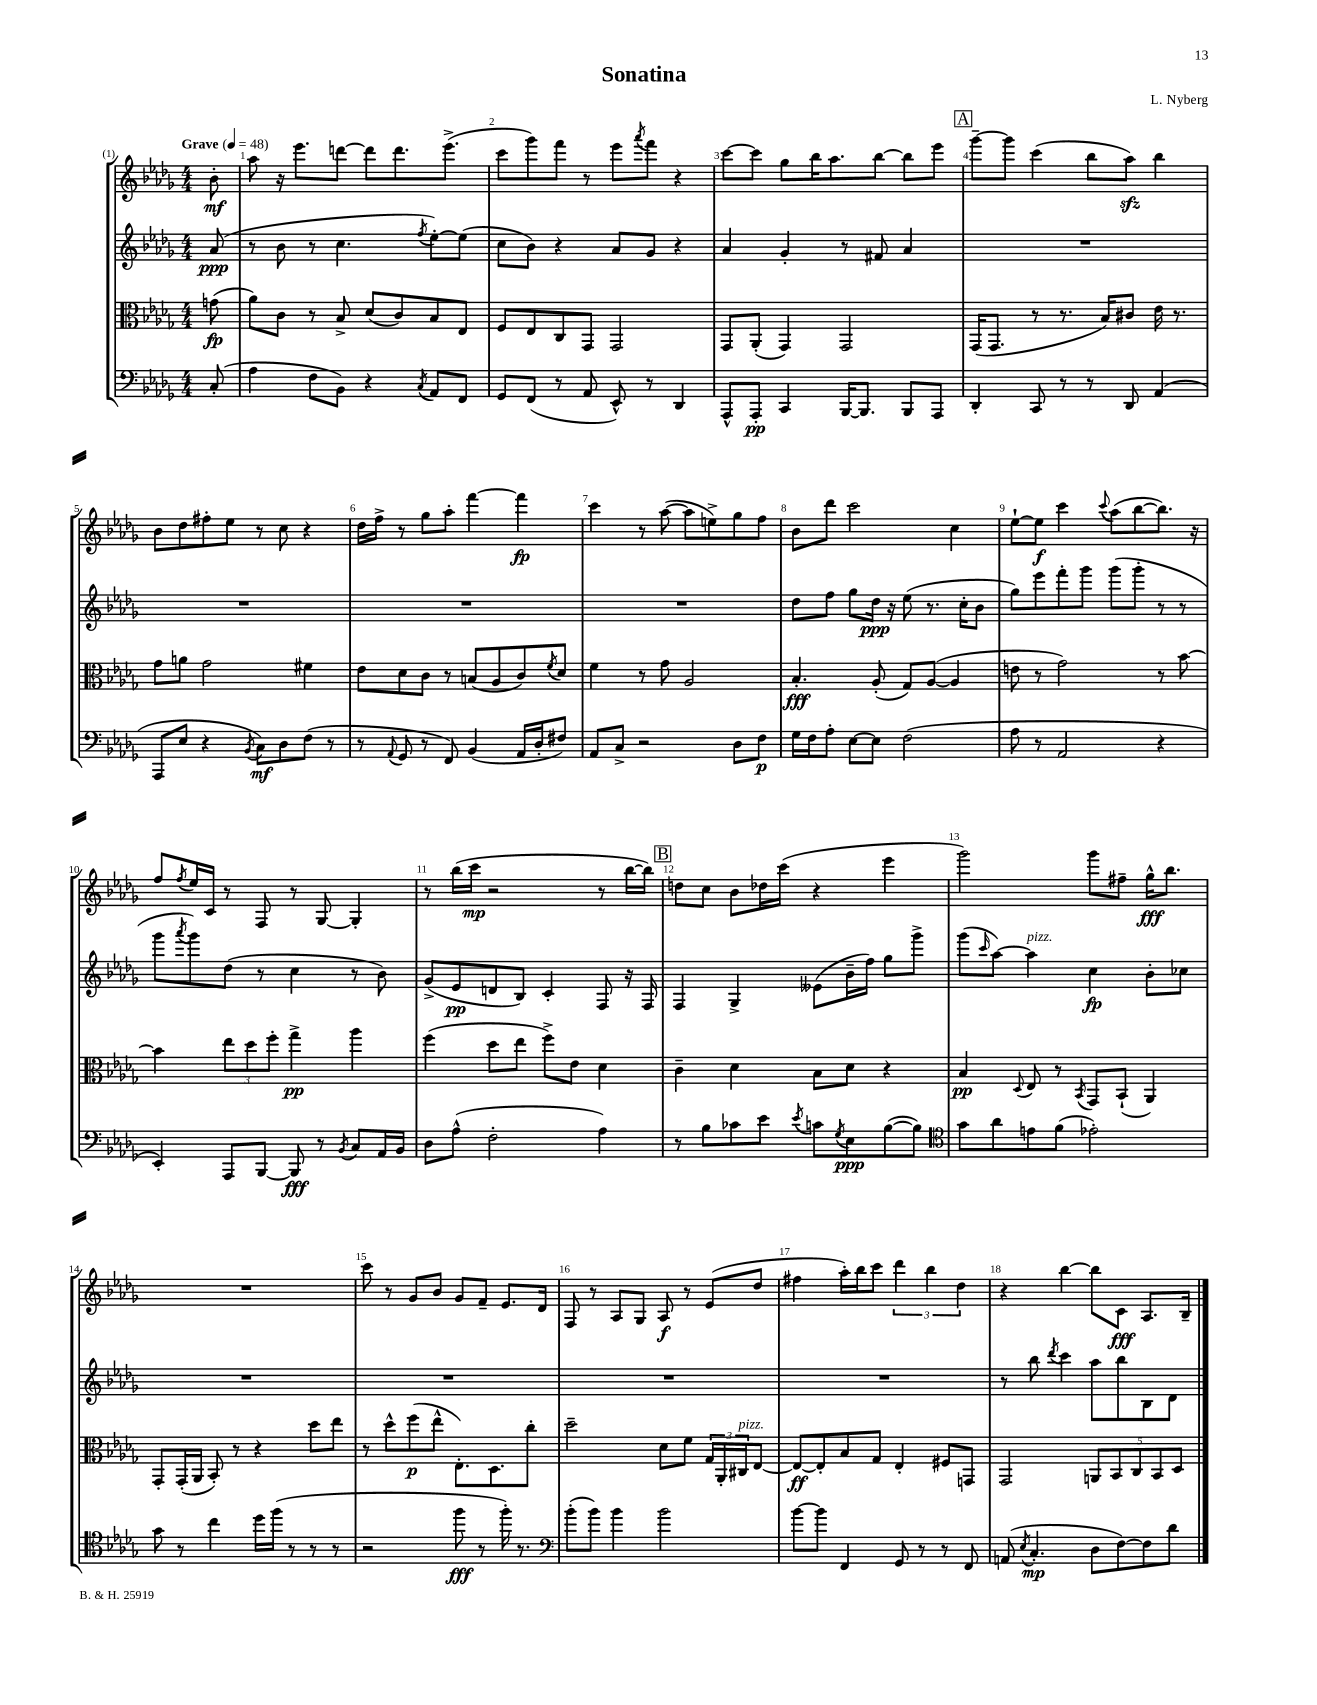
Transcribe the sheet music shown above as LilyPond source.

\header { title = "Sonatina" composer = "L. Nyberg" }
<<
\new StaffGroup <<
\new Staff = "s0" {
    \clef treble \key des \major \numericTimeSignature \time 4/4 \partial 8 \tempo "Grave" 4 = 48
    bes'8-.\mf |
    aes''8 r16 ees'''8. d'''8~ d'''8 d'''8. ees'''8.->( |
    c'''8 ges'''8) f'''8 r8 ees'''8 \acciaccatura { aes'''8 } f'''8 r4 |
    c'''8~ c'''8 ges''8 bes''16 aes''8. bes''8~ bes''8 ees'''8 |
    \mark \markup { \box "A" } ges'''8~-- ges'''8 c'''4( bes''8 aes''8\sfz) bes''4 |
    bes'8 des''8 fis''8-. ees''8 r8 c''8 r4 |
    des''16 f''16-> r8 ges''8 aes''8-. f'''4~ f'''4\fp |
    c'''4 r8 aes''8~( aes''8 e''8->) ges''8 f''8 |
    bes'8 des'''8 c'''2 c''4 |
    ees''8~-! ees''8\f c'''4 \appoggiatura { c'''8 } aes''8( bes''8~ bes''8.) r16 |
    f''8 \acciaccatura { f''8 } ees''16 c'16 r8 f8 r8 ges8~ ges4-. |
    r8 bes''16( c'''16\mp r2 r8 bes''16~ bes''16) |
    \mark \markup { \box "B" } d''8 c''8 bes'8 des''16 c'''16( r4 ees'''4 |
    ges'''2) ges'''8 fis''8-- ges''16-^\fff bes''8. |
    R1 |
    c'''8 r8 ges'8 bes'8 ges'8 f'8-- ees'8. des'16 |
    f8 r8 aes8 ges8 aes8\f r8 ees'8( des''8 |
    fis''4 aes''16-.) bes''16 c'''8 \tuplet 3/2 { des'''4 bes''4 des''4 } |
    r4 bes''4~ bes''8 c'8\fff aes8. bes16-- \bar "|." |
}
\new Staff = "s1" {
    \clef treble \key des \major \numericTimeSignature \time 4/4 \partial 8
    aes'8\ppp( |
    r8 bes'8 r8 c''4. \acciaccatura { f''8 } ees''8~-.) ees''8( |
    c''8 bes'8) r4 aes'8 ges'8 r4 |
    aes'4 ges'4-. r8 fis'8 aes'4 |
    \mark \markup { \box "A" } R1 |
    R1 |
    R1 |
    R1 |
    des''8 f''8 ges''8 des''16\ppp r16 ees''8( r8. c''16-. bes'8 |
    ges''8) ees'''8 f'''8-. ges'''8 ges'''8( ges'''8-. r8 r8 |
    ges'''8 \acciaccatura { aes'''8 } ges'''8) des''8( r8 c''4 r8 bes'8) |
    ges'8->( ees'8\pp d'8 bes8) c'4-. f8 r16 f16 |
    \mark \markup { \box "B" } f4 ges4-> eeses'8( bes'16-- f''16) ges''8 ges'''8-> |
    ges'''8( \grace { c'''16 } aes''8~) aes''4^\markup { \italic "pizz." } c''4\fp bes'8-. ces''8 |
    R1 |
    R1 |
    R1 |
    R1 |
    r8 bes''8 \acciaccatura { des'''8 } c'''4 aes''8 bes''8 bes8 des'8 \bar "|." |
}
\new Staff = "s2" {
    \clef alto \key des \major \numericTimeSignature \time 4/4 \partial 8
    g'8\fp( |
    aes'8) c'8 r8 bes8-> des'8( c'8) bes8 ees8 |
    f8 ees8 c8 ges,8 ges,2 |
    ges,8 aes,8-.( ges,4) ges,2 |
    \mark \markup { \box "A" } ges,16( ges,8. r8 r8. bes16) cis'8 ees'16 r8. |
    ges'8 a'8 ges'2 fis'4 |
    ees'8 des'8 c'8 r8 b8( aes8 c'8) \acciaccatura { f'8 } des'8 |
    f'4 r8 ges'8 aes2 |
    bes4.-.\fff aes8-.( ges8) aes8~( aes4 |
    e'8 r8 ges'2) r8 bes'8~ |
    bes'4 \tuplet 3/2 { ees''8 des''8 f''8-. } ges''4->\pp aes''4 |
    f''4( des''8 ees''8 f''8->) ees'8 des'4 |
    \mark \markup { \box "B" } c'4-- des'4 bes8 des'8 r4 |
    bes4\pp \appoggiatura { des8 } ees8 r8 \acciaccatura { bes,8 } ges,8 bes,8-!( aes,4) |
    ges,8-. ges,16-.( aes,16 bes,8-.) r8 r4 des''8 ees''8 |
    r8 des''8-^ f''8\p( ees''8-^ ees8.-.) des8. c''8-. |
    des''2-- des'8 f'8 \tuplet 3/2 { ges16 aes,16-. cis16^\markup { \italic "pizz." } } ees8~ |
    ees8~\ff ees8-. bes8 ges8 ees4-. fis8 g,8 |
    ges,2 \tuplet 5/4 { a,8 bes,8 c8 bes,8 des8 } \bar "|." |
}
\new Staff = "s3" {
    \clef bass \key des \major \numericTimeSignature \time 4/4 \partial 8
    c8-.( |
    aes4 f8 bes,8) r4 \acciaccatura { c8 } aes,8 f,8 |
    ges,8 f,8( r8 aes,8 ees,8-^) r8 des,4 |
    aes,,8-^ aes,,8-.\pp c,4 bes,,16~ bes,,8. bes,,8 aes,,8 |
    \mark \markup { \box "A" } des,4-. c,8 r8 r8 des,8 aes,4( |
    aes,,8 ees8 r4 \acciaccatura { bes,8 } c8\mf) des8 f8( r8 |
    r8 \appoggiatura { aes,8 } ges,8 r8 f,8) bes,4( aes,16 des16-. fis8) |
    aes,8 c8-> r2 des8 f8\p |
    ges16 f16 aes8-. ees8~ ees8 f2( |
    aes8 r8 aes,2 r4 |
    ees,4-.) aes,,8 bes,,8~ bes,,8\fff r8 \acciaccatura { bes,8 } c8 aes,16 bes,16 |
    des8 aes8-^( f2-. aes4) |
    \mark \markup { \box "B" } r8 bes8 ces'8 ees'8 \acciaccatura { ees'8 } c'8 \acciaccatura { ges8 } ees8\ppp bes8~( bes8) |
    \clef tenor ges'8 aes'8 e'8 f'8( ees'2-.) |
    ges'8 r8 c''4 des''16 f''16( r8 r8 r8 |
    r2 f''8\fff r8 f''16-.) r8. |
    \clef bass bes'8-.( bes'8) bes'4 bes'2 |
    bes'8~ bes'8 f,4 ges,8 r8 r8 f,8 |
    a,8( \acciaccatura { ees8 } c4.-.\mp des8 f8~) f8 des'8 \bar "|." |
}
>>
>>
\layout { \context { \Score \override BarNumber.break-visibility = ##(#f #t #t) barNumberVisibility = #all-bar-numbers-visible } }
